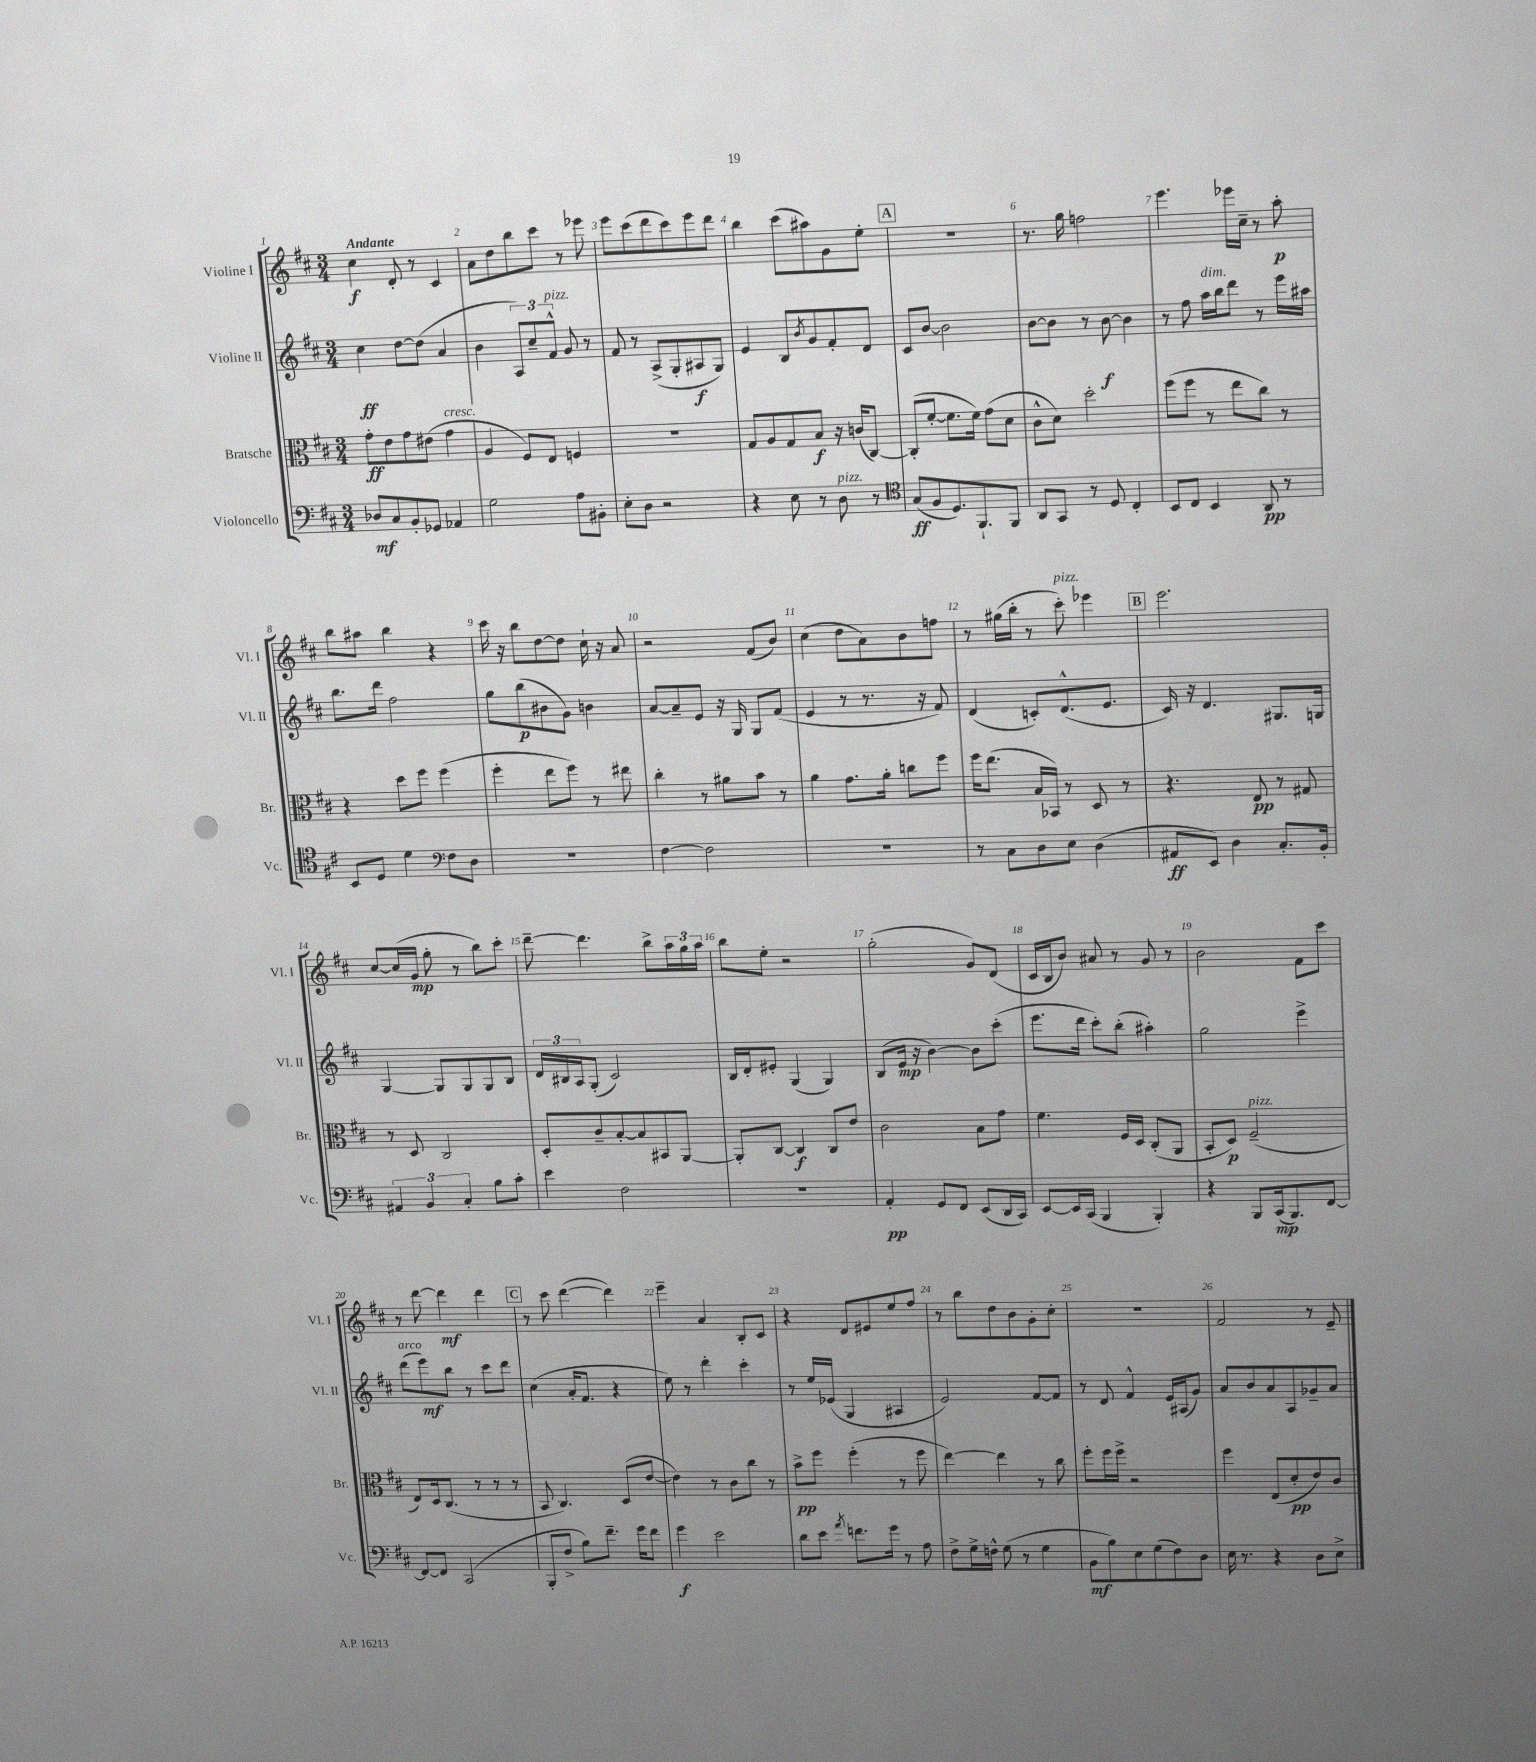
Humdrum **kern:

**kern	**dynam	**kern	**dynam	**kern	**dynam	**kern	**dynam
*part4	*part4	*part3	*part3	*part2	*part2	*part1	*part1
*staff4	*staff4	*staff3	*staff3	*staff2	*staff2	*staff1	*staff1
*I"Violoncello	*	*I"Bratsche	*	*I"Violine II	*	*I"Violine I	*
*I'Vc.	*	*I'Br.	*	*I'Vl. II	*	*I'Vl. I	*
*clefF4	*	*clefC3	*	*clefG2	*	*clefG2	*
*k[f#c#]	*	*k[f#c#]	*	*k[f#c#]	*	*k[f#c#]	*
*M3/4	*	*M3/4	*	*M3/4	*	*M3/4	*
=1	=1	=1	=1	=1	=1	=1	=1
!	!	!	!	!	!	!LO:TX:a:B:t=Andante	!
8D-X/L	mf	8g'\L	ff	4cc#\	ff	4cc#\	f
8C#/	.	8e\	.	.	.	.	.
8BB'/	.	8g\	.	[8dd\L	.	8d'/	.
8GG-X/J	.	(8e#X\J	.	(8dd\J]	.	8r	.
!	!	!LO:TX:a:i:t=cresc.	!	!	!	!	!
4AA-X/	.	4g\	.	4a/	.	4c#/	.
=2	=2	=2	=2	=2	=2	=2	=2
2G\	.	4A/	.	4b\	.	8a\L	.
.	.	.	.	.	.	8dd\	.
.	.	8F#/L)	.	12A/L)	.	8bb\	.
.	.	.	.	12cc#~/	.	.	.
.	.	8E/J	.	.	.	8ccc#\J	.
!	!	!	!	!LO:TX:a:i:t=pizz.	!	!	!
.	.	.	.	12f#^^/J	.	.	.
8A\L	.	4Fn/	.	8g/	.	8r	.
8BB#X'\J	.	.	.	8r	.	8eee-X\	.
=3	=3	=3	=3	=3	=3	=3	=3
8E'\L	.	2.r	.	8f#/	.	8eee\L	.
8D\J	.	.	.	8r	.	(8ccc#\	.
2r	.	.	.	(8A^/L	.	8ddd\	.
.	.	.	.	8G'/	.	8ccc#\)	.
.	.	.	.	8A#X/	f	8eee\	.
.	.	.	.	8G/J)	.	8ddd\J	.
=4	=4	=4	=4	=4	=4	=4	=4
4r	.	8G/L	.	4e/	.	4bb\	.
.	.	8A/	.	.	.	.	.
8E\	.	8G/	.	8B/L	.	(8ccc#\L	.
.	.	.	.	8qb/	.	.	.
8r	.	8B/J	f	8g/	.	8aa#X\)	.
!LO:TX:a:i:t=pizz.	!	!	!	!	!	!	!
8D\	.	16r	.	8f#'/	.	8g\	.
.	.	(16cn/KL	.	.	.	.	.
8r	.	[8C#/J)	.	8d/J	.	8ee'\J	.
!!LO:REH:place=s1:t=A
=5	=5	=5	=5	=5	=5	=5	=5
*clefC4	*	*	*	*	*	*	*
(8G/L	ff	(8C#'/L]	.	8c#/L	.	2.r	.
8F#/	.	[8f#'/J	.	[8b/J	.	.	.
8.D/)	.	8.f#\L]	.	2b\]	.	.	.
8.FF#`/	.	16f#\Jk)	.	.	.	.	.
.	.	(8g\L	.	.	.	.	.
8FF#/J	.	8d\J	.	.	.	.	.
=6	=6	=6	=6	=6	=6	=6	=6
8AA/L	.	8c#^^\L	.	[8b\L	.	8.r	.
8GG/J	.	8d\J)	.	8b\J]	.	.	.
.	.	.	.	.	.	16gg\	.
8r	.	2dd'\	.	8r	.	2ffn\	.
8D/	.	.	.	[8b\	f	.	.
4C#'/	.	.	.	4b\]	.	.	.
=7	=7	=7	=7	=7	=7	=7	=7
8BB/L	.	(8ff#\L	.	8r	.	4.eee\	.
8C#/J	.	8ff#\J	.	8ff#\	.	.	.
!	!	!	!	!LO:TX:a:i:t=dim.	!	!	!
4BB/	.	8r	.	16aa\LL	.	.	.
.	.	.	.	16bb\J	.	.	.
.	.	8ee\L	.	8ddd\J	.	16eee-X\LL	.
.	.	.	.	.	.	16cc#~\JJ	.
8AA/	pp	8cc#\J)	.	8r	.	8r	.
8r	.	8r	.	16eee\LL	.	8aa'\	p
.	.	.	.	16aa#X\JJ	.	.	.
!!LO:LB:g=z
=8	=8	=8	=8	=8	=8	=8	=8
8BB/L	.	4r	.	8.bb\L	.	8bb\L	.
8D/J	.	.	.	.	.	8aa#X\J	.
.	.	.	.	16ddd\Jk	.	.	.
4d\	.	8dd\L	.	2ff#\	.	4bb\	.
.	.	8ff#\J	.	.	.	.	.
*clefF4	*	*	*	*	*	*	*
8F#\L	.	(4ff#\	.	.	.	4r	.
8D\J	.	.	.	.	.	.	.
=9	=9	=9	=9	=9	=9	=9	=9
2.r	.	4ff#'\	.	8gg\L	.	16ccc#\	.
.	.	.	.	.	.	16r	.
.	.	.	.	(8bb\	p	8bb\L	.
.	.	8ee\L	.	8b#X\	.	[8dd\	.
.	.	8ff#\J)	.	8g\J)	.	8dd\J]	.
.	.	8r	.	4bn\	.	16cc#`\	.
.	.	.	.	.	.	16r	.
.	.	8ee#X\	.	.	.	8a/	.
=10	=10	=10	=10	=10	=10	=10	=10
[4F#\	.	4cc#'\	.	[8a/L	.	2r	.
.	.	.	.	8a~/]	.	.	.
2F#\]	.	8r	.	8e/J	.	.	.
.	.	8a#X\L	.	16r	.	.	.
.	.	.	.	16G/	.	.	.
.	.	8b\J	.	8G/L	.	(8f#/L	.
.	.	8r	.	(8f#/J	.	8b/J)	.
=11	=11	=11	=11	=11	=11	=11	=11
2.r	.	4a\	.	4e/	.	(4cc#\	.
.	.	8.g\L	.	8r	.	8dd\L	.
.	.	.	.	8.r	.	8a\)	.
.	.	16a'\Jk	.	.	.	.	.
.	.	8ccn\L	.	.	.	8b\	.
.	.	.	.	16r	.	.	.
.	.	8ff#\J	.	8f#/)	.	8ffn\J	.
=12	=12	=12	=12	=12	=12	=12	=12
8r	.	16ff#\KL	.	(4d/	.	8r	.
.	.	(8.ee\J	.	.	.	.	.
8C#\L	.	.	.	.	.	(16gg#X\LL	.
.	.	.	.	.	.	16bb'\JJ	.
8D\	.	16B/LL	.	8cn'/L)	.	8r	.
.	.	16BB-X/JJ)	.	.	.	.	.
!	!	!	!	!	!	!LO:TX:a:i:t=pizz.	!
8E\J	.	8r	.	(8.d^^/	.	8ccc#'\)	.
(4D\	.	8D/	.	.	.	4eee-X\	.
.	.	.	.	8.e/J	.	.	.
.	.	8r	.	.	.	.	.
!!LO:REH:place=s1:t=B
=13	=13	=13	=13	=13	=13	=13	=13
8AA#X/L	ff	4.r	.	16c#/)	.	2.eee\	.
.	.	.	.	16r	.	.	.
8EE/J)	.	.	.	4.d/	.	.	.
4D\	.	.	.	.	.	.	.
.	.	8E/	pp	.	.	.	.
8.C#'/L	.	8r	.	8.G#X/L	.	.	.
.	.	8G#X/	.	.	.	.	.
16BB'/Jk	.	.	.	16Gn/Jk	.	.	.
!!LO:LB:g=z
=14	=14	=14	=14	=14	=14	=14	=14
6AA#X/	.	8r	.	[4G/	.	[8cc#/L	.
.	.	8D/	.	.	.	(16cc#/L]	.
6BB/	.	.	.	.	.	.	.
.	.	.	.	.	.	16g/JJ	mp
.	.	2C#/	.	8G/L]	.	8gg'\	.
6C#'/	.	.	.	.	.	.	.
.	.	.	.	8G/	.	8r	.
8B\L	.	.	.	8G/	.	8bb\L)	.
8c#'\J	.	.	.	8B/J	.	8ccc#'\J	.
=15	=15	=15	=15	=15	=15	=15	=15
4e\	.	8D'/L	.	24d/LL	.	[8ddd~\	.
.	.	.	.	24B#X/	.	.	.
.	.	.	.	24A/J	.	.	.
.	.	8c#~/	.	(8G'/J	.	4.ddd\]	.
2F#\	.	[8B'/	.	2c#/)	.	.	.
.	.	8B/]	.	.	.	.	.
.	.	8BB#X/	.	.	.	8bb^\L	.
.	.	[8AA/J	.	.	.	24aa\L	.
.	.	.	.	.	.	24gg\	.
.	.	.	.	.	.	24aa\JJ	.
=16	=16	=16	=16	=16	=16	=16	=16
2.r	.	8AA'/L]	.	16B/LL	.	8bb\L	.
.	.	.	.	16d'/J	.	.	.
.	.	[8C#/J	.	8e#X'/J	.	8ee'\J	.
.	.	4C#/]	f	(4G/	.	2r	.
.	.	8C#/L	.	4G/)	.	.	.
.	.	8e/J	.	.	.	.	.
=17	=17	=17	=17	=17	=17	=17	=17
4AA'/	pp	2c#\	.	(8B/L	.	(2gg'\	.
.	.	.	.	16e/Jk	mp	.	.
.	.	.	.	16r	.	.	.
8GG/L	.	.	.	[4b\)	.	.	.
8FF#/J	.	.	.	.	.	.	.
(8EE/L	.	8B\L	.	8b\L]	.	8g/L)	.
16DD/L	.	8g\J	.	(8ccc#'\J	.	(8d/J	.
16CC#/JJ)	.	.	.	.	.	.	.
=18	=18	=18	=18	=18	=18	=18	=18
[8EE/L	.	4.f#\	.	8.eee\L	.	16c#/LL	.
.	.	.	.	.	.	16B/J	.
16EE/L]	.	.	.	.	.	8b/J)	.
(16CC#/JJ	.	.	.	16ddd\Jk	.	.	.
4BBB/	.	.	.	8ccc#'\L)	.	8a#X/	.
.	.	16F#/LL	.	(8bb'\J	.	8r	.
.	.	16D/JJ	.	.	.	.	.
4BBB'/)	.	(8C#'/L	.	4aa#X'\)	.	8g/	.
.	.	8AA/J	.	.	.	8r	.
=19	=19	=19	=19	=19	=19	=19	=19
4r	.	8BB'/L	.	2gg\	.	2b\	.
.	.	8D/J)	p	.	.	.	.
!	!	!LO:TX:a:i:t=pizz.	!	!	!	!	!
8BBB/L	.	(2F#~/	.	.	.	.	.
(16CC#/k	mp	.	.	.	.	.	.
8.BBB/)	.	.	.	.	.	.	.
.	.	.	.	4eee^\	.	8f#\L	.
[8FF#/J	.	.	.	.	.	8ccc#\J	.
!!LO:LB:g=z
=20	=20	=20	=20	=20	=20	=20	=20
!	!	!	!	!LO:TX:a:i:t=arco	!	!	!
8FF#/L_	.	8E/L)	.	(8ddd\L	.	8r	.
8FF#/J]	.	16D/k	.	8eee\)	mf	[8ddd\	.
.	.	(8.C#/J	.	.	.	.	.
(2CC#/	.	.	.	8bb\J	.	4ddd\]	mf
.	.	8r	.	8r	.	.	.
.	.	8r	.	8ccc#\L	.	4ddd\	.
.	.	8r	.	8ddd\J	.	.	.
!!LO:REH:place=s1:t=C
=21	=21	=21	=21	=21	=21	=21	=21
8BBB'/L	.	8BB/	.	(4cc#\	.	8r	.
8F#^/J	.	4.C#/)	.	.	.	8ccc#\	.
8B\L)	.	.	.	16a'/KL	.	([4ddd\	.
.	.	.	.	8.f#/J	.	.	.
8.f#~\J	.	.	.	.	.	.	.
.	.	(8D/L	.	4r	.	4ddd\])	.
16g\KL	.	.	.	.	.	.	.
8f#\J	.	[8e/J	.	.	.	.	.
=22	=22	=22	=22	=22	=22	=22	=22
4g\	f	4e\])	.	8ee\)	.	4eee~\	.
.	.	.	.	8r	.	.	.
2e\	.	8r	.	4ddd'\	.	4a/	.
.	.	8c#\L	.	.	.	.	.
.	.	8cc#\J	.	4ccc#'\	.	8B'/L	.
.	.	8r	.	.	.	8c#/J	.
=23	=23	=23	=23	=23	=23	=23	=23
8d\L	.	8b^\L	pp	8r	.	4r	.
8e\J	.	8ff#\J	.	16ee/LL	.	.	.
.	.	.	.	(16e-X/JJ	.	.	.
8qa/	.	.	.	.	.	.	.
8.fn\L	.	(4ff#'\	.	4G/	.	8d/L	.
.	.	.	.	.	.	8e#X/	.
16g\Jk	.	.	.	.	.	.	.
8r	.	8r	.	4A#X/	.	8ee/	.
8A\	.	8ff#\	.	.	.	8ff#/J	.
=24	=24	=24	=24	=24	=24	=24	=24
8F#^\L	.	[4ee\)	.	2e/)	.	8r	.
16G^\L	.	.	.	.	.	8bb\L	.
16Fn^^\JJ	.	.	.	.	.	.	.
(8G\	.	4ee\]	.	.	.	8dd\	.
8r	.	.	.	.	.	8b\	.
4G\	.	8r	.	[8f#/L	.	8g'\	.
.	.	8cc#\	.	8f#/J]	.	8cc#'\J	.
=25	=25	=25	=25	=25	=25	=25	=25
8BB\L	mf	8ff#'\L	.	8r	.	2.r	.
8B\)	.	16ff#\L	.	8d/	.	.	.
.	.	16ff#^\JJ	.	.	.	.	.
8E\	.	2r	.	4f#^^/	.	.	.
(8G\	.	.	.	.	.	.	.
8F#\)	.	.	.	16e/LL	.	.	.
.	.	.	.	(16A#X/J	.	.	.
8D\J	.	.	.	8g/J)	.	.	.
=26	=26	=26	=26	=26	=26	=26	=26
16E\	.	4ff#\	.	8a/L	.	2f#/	.
8.r	.	.	.	.	.	.	.
.	.	.	.	8b/	.	.	.
4r	.	(8E/L	.	8a/	.	.	.
.	.	8d'/	pp	8A/	.	.	.
8D\L	.	8e/)	.	8g-X~/	.	8r	.
8E^\J	.	8c#/J	.	8a/J	.	8e~/	.
==	==	==	==	==	==	==	==
*-	*-	*-	*-	*-	*-	*-	*-
